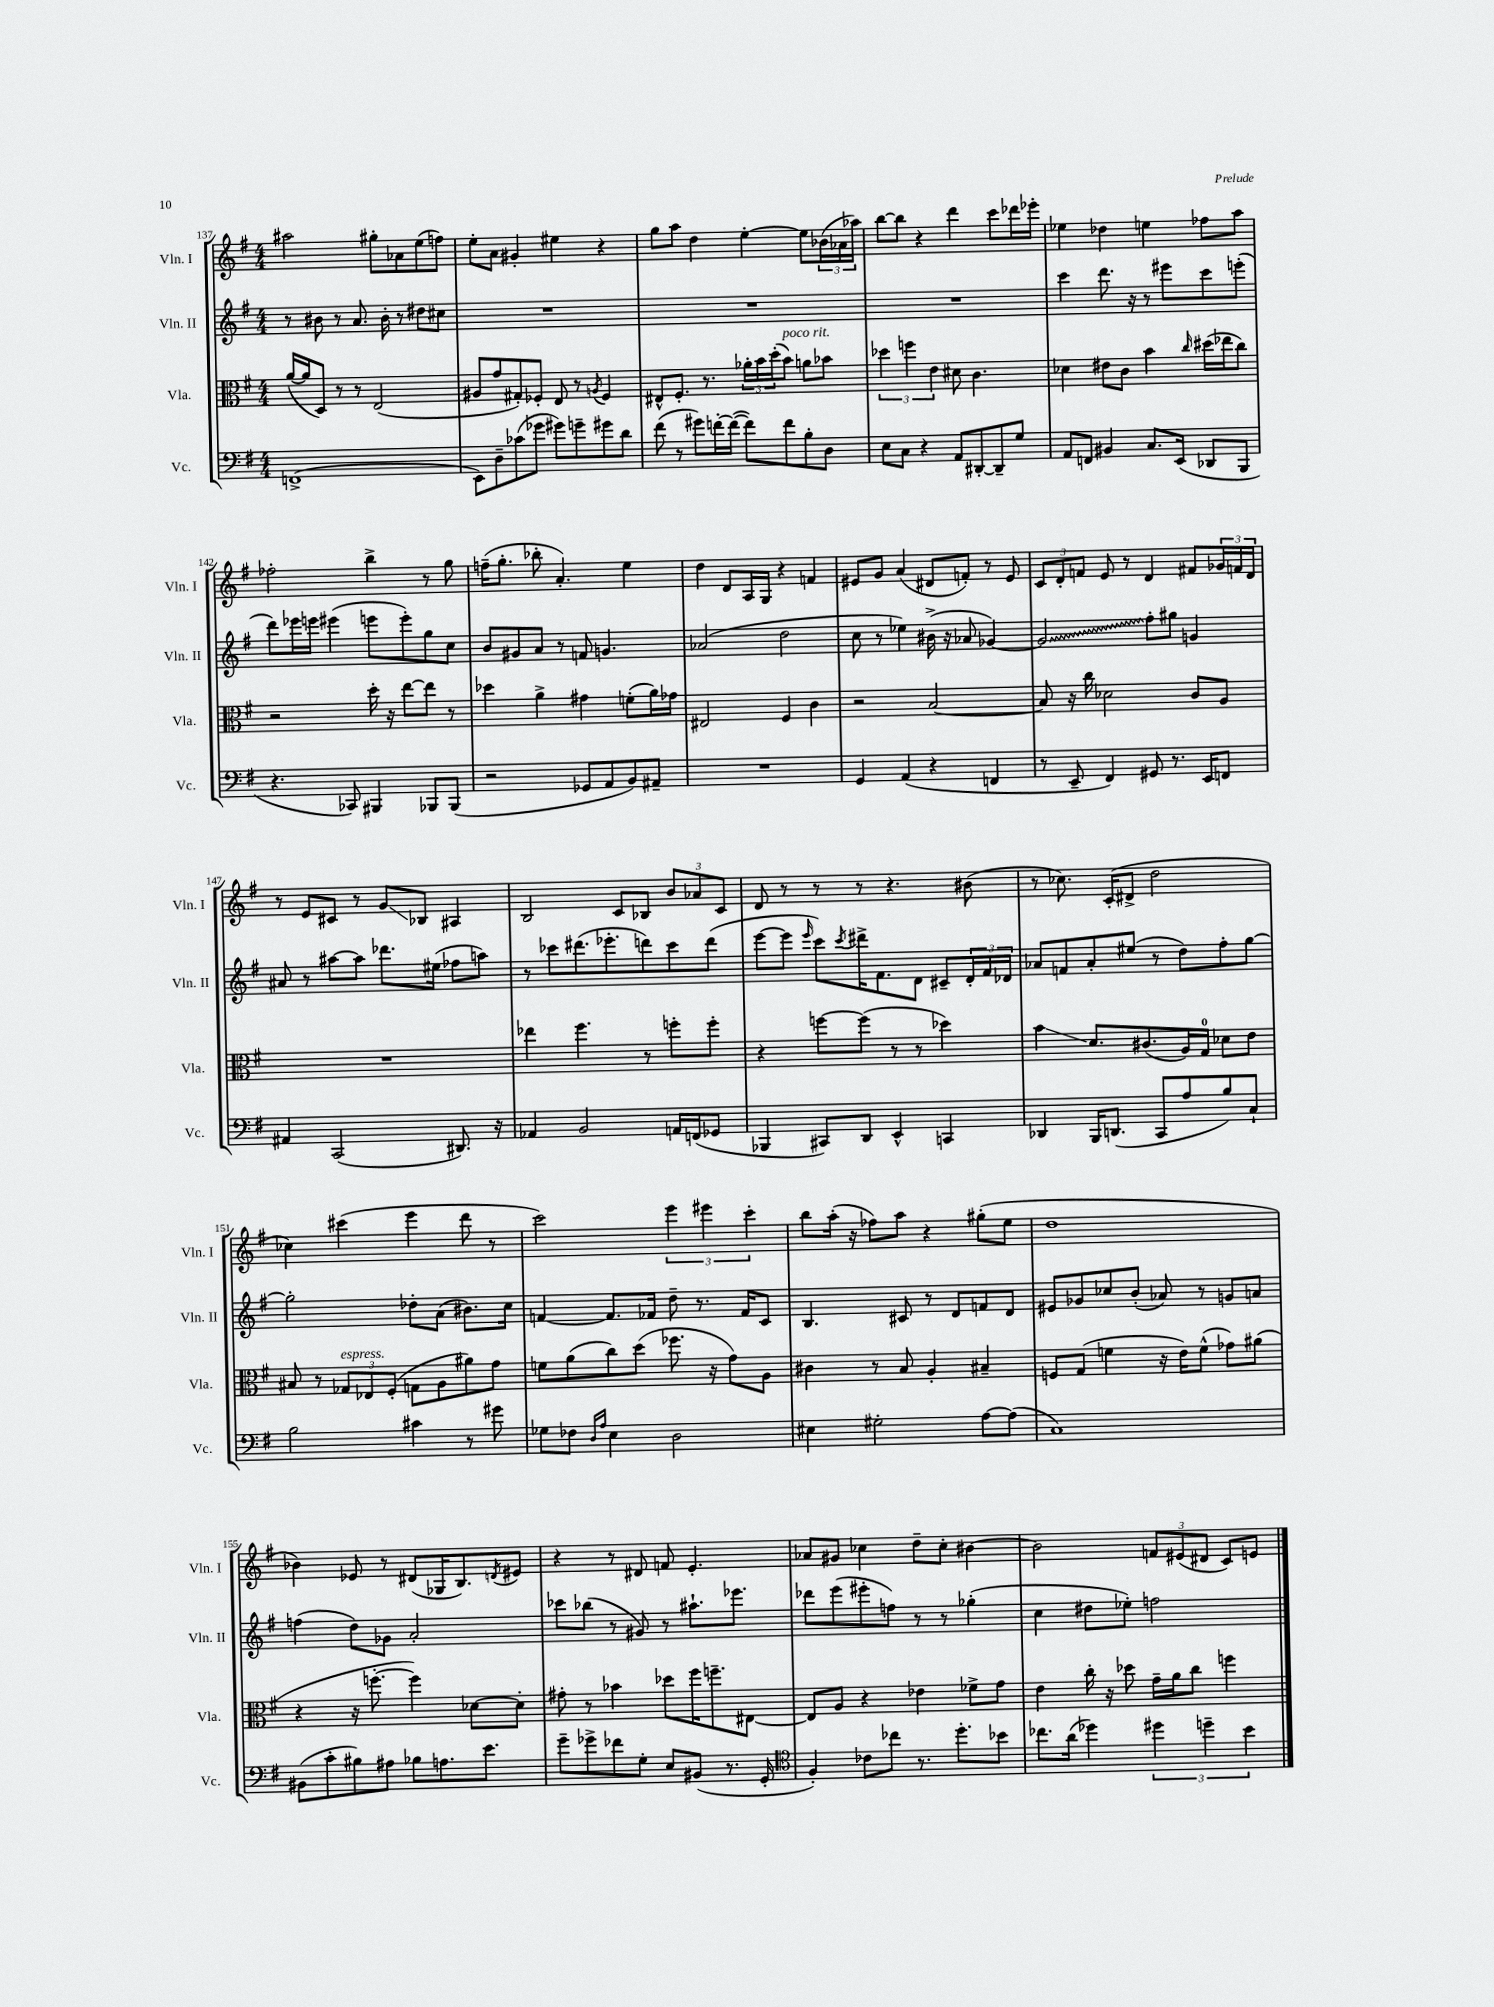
<<
\new StaffGroup <<
\new Staff = "s0" \with { instrumentName = "Vln. I" shortInstrumentName = "Vln. I" } {
    \clef treble \key g \major \numericTimeSignature \time 4/4
    ais''2 gis''8-. aes'8 e''8( f''8) |
    e''8-. a'8 gis'4-. eis''4 r4 |
    g''8 a''8 d''4 e''4~-. e''8 \tuplet 3/2 { bes'16( aes'16 aes''16) } |
    b''8~ b''8 r4 d'''4 c'''8 des'''16 ees'''16-. |
    ees''4 des''4 e''4 fes''8 a''8 |
    fes''2-. b''4-> r8 g''8 |
    f''16--( g''8.-. bes''8-. a'4.-.) e''4 |
    d''4 d'8 a16 g16 r4 f'4 |
    eis'8 g'8 a'4( dis'8 f'8-.) r8 eis'8 |
    \tuplet 3/2 { c'8 d'8-. f'8 } e'8 r8 d'4 fis'8 \tuplet 3/2 { ges'16 f'16 d'16 } |
    r8 e'8 cis'8 r8 g'8\glissando bes8 ais4 |
    b2 c'8 bes8 \tuplet 3/2 { b'8 aes'8 c'8 } |
    d'8 r8 r8 r8 r4. bis'8( |
    r8 ces''8.) c'16-.( dis'8-> d''2 |
    ces''4) cis'''4( e'''4 d'''8 r8 |
    c'''2) \tuplet 3/2 { e'''4 eis'''4 c'''4-. } |
    b''8 a''16-.( r16 fes''8) a''8 r4 gis''8-.( e''8 |
    d''1 |
    bes'4) ees'8 r8 dis'8( ges16 b8.) \acciaccatura { d'8 } eis'8 |
    r4 r8 dis'8 f'8 e'4.-. |
    aes'8 gis'8 ces''4 d''8-- ces''8-. bis'4~ |
    bis'2 \tuplet 3/2 { f'8 eis'8( dis'8 } c'8) e'8 \bar "|." |
}
\new Staff = "s1" \with { instrumentName = "Vln. II" shortInstrumentName = "Vln. II" } {
    \clef treble \key g \major \numericTimeSignature \time 4/4
    r8 bis'8 r8 a'8. bis'16-. r8 dis''8 cis''8 |
    R1 |
    R1 |
    R1 |
    c'''4 d'''8. r16 r8 eis'''8 c'''8 e'''8-.( |
    d'''8) ees'''16 e'''16 eis'''4( e'''8 e'''8-.) g''8 c''8 |
    b'8 gis'8 a'8 r8 f'8 g'4. |
    aes'2( d''2 |
    c''8 r8 ees''4) bis'16->( r16 aes'8 ges'4~) |
    \once \override Glissando.style = #'zigzag ges'2\glissando fis''8-. gis''8 g'4 |
    ais'8 r8 ais''8~ ais''8 des'''8. eis''16( fes''8 a''8) |
    r8 ces'''8 dis'''8.( ees'''8.-. d'''8) ces'''8 d'''8( |
    e'''8~ e'''8 \grace { e'''16 } c'''8) \acciaccatura { c'''8 } dis'''16-> fis'8. d'8 cis'8-- \tuplet 3/2 { d'16-. fis'16 des'16 } |
    aes'8 f'8 aes'8-. eis''8( r8 d''8) fis''8-. g''8~ |
    g''2-. des''8-. a'8( bis'8.) c''16 |
    f'4~ f'8. fes'16 d''8-- r8. fes'16 c'8 |
    b4. cis'8 r8 d'8 f'8 d'8 |
    eis'8 ges'8 ces''8 b'8-.( aes'8) r8 g'8 a'8 |
    f''4( d''8) ges'8 a'2-. |
    ces'''8 bes''8( r8 gis'8) r8 ais''8.-! ees'''8. |
    des'''8 e'''8( eis'''8-. f''8) r8 r8 ges''4-.( |
    c''4 dis''8 ees''8-.) f''2 \bar "|." |
}
\new Staff = "s2" \with { instrumentName = "Vla." shortInstrumentName = "Vla." } {
    \clef alto \key g \major \numericTimeSignature \time 4/4
    a'16~( a'16 d8) r8 r8 e2( |
    ais8 g'8 gis8-.) fes8-. e8 r8 \acciaccatura { a8 } fes4 |
    eis8-^ fis8.-. r8. \tuplet 3/2 { aes'16-. b'16 d''16-.( } b'8^\markup { \italic "poco rit." }) a'8 bes'8 |
    \tuplet 3/2 { des''4 f''4 e'4 } dis'8 c'4. |
    des'4 eis'8 c'8 b'4 \grace { c''16 } dis''16( ees''16 c''8) |
    r2 d''16-. r16 e''8~ e''8 r8 |
    des''4 a'4-> gis'4 f'8-.( a'16) ges'16 |
    eis2 fis4 c'4 |
    r2 b2~ |
    b8 r16 c''16 des'2 c'8 a8 |
    R1 |
    ees''4 fis''4. r8 f''8-. f''8-. |
    r4 f''8~ f''8( r8 r8 des''4) |
    b'4\glissando d'8. cis'8.( a16) g16-0 des'8 e'8 |
    bis8 r8 \tuplet 3/2 { ges8^\markup { \italic "espress." } ees8 fis8-.( } g8 a8 ais'8) g'8 |
    f'8 a'8( c''8) d''8( fes''8. r16 g'8) a8 |
    cis'4 r8 b8 a4-. bis4-- |
    f8 g8( f'4 r16 e'16) f'8-^( ges'8) ais'8( |
    r4 r16 f''8.~-. f''4) des'8~ des'8-. |
    gis'8-. r8 bes'4 des''8 fis''16 f''8.-- eis8~ |
    eis8 a8 r4 ees'4 fes'8-> g'8 |
    e'4 c''16-. r16 des''8 g'16-- a'16 c''8 f''4 \bar "|." |
}
\new Staff = "s3" \with { instrumentName = "Vc." shortInstrumentName = "Vc." } {
    \clef bass \key g \major \numericTimeSignature \time 4/4
    f,1->( |
    e,8) d8-- ces'8( ges'8 gis'8) g'8-- gis'8 d'8 |
    fis'8( r8 gis'8) f'16~-. f'16~( f'8) f'8 b8-. d8 |
    e8 c8 r4 a,8 dis,8~-. dis,8-- g8 |
    a,8 f,8 bis,4 c8. e,16( des,8 b,,8 |
    r4. ces,8) bis,,4 bes,,8 bes,,8( |
    r2 ges,8 a,8 b,8) ais,8-- |
    R1 |
    g,4 a,4( r4 f,4 |
    r8 e,8-- fis,4) gis,8 r8. e,16 f,8 |
    ais,4 c,2( dis,8.) r16 |
    aes,4 b,2 a,16 f,16( ges,8 |
    bes,,4 cis,8) d,8 e,4-^ c,4 |
    des,4 b,,16 d,8.( c,8 a8 b8) c8-! |
    b2 cis'4 r8 gis'8 |
    ges8 fes8 \grace { d16 a16 } e4 d2 |
    eis4 gis2-. a8~ a8( |
    c1) |
    bis,8( c'8-. bis8) ais8 bes8 a8. e'8. |
    g'8-- ges'8-> fes'8 g8-. e8 bis,8( r8. g,16-. |
    \clef tenor fis4-.) ces'8 ces''8 r8. d''8.-. bes'8 |
    ces''8. a'16( des''4) \tuplet 3/2 { dis''4 d''4-- b'4 } \bar "|." |
}
>>
>>
\layout { \context { \Score currentBarNumber = #137 } }
